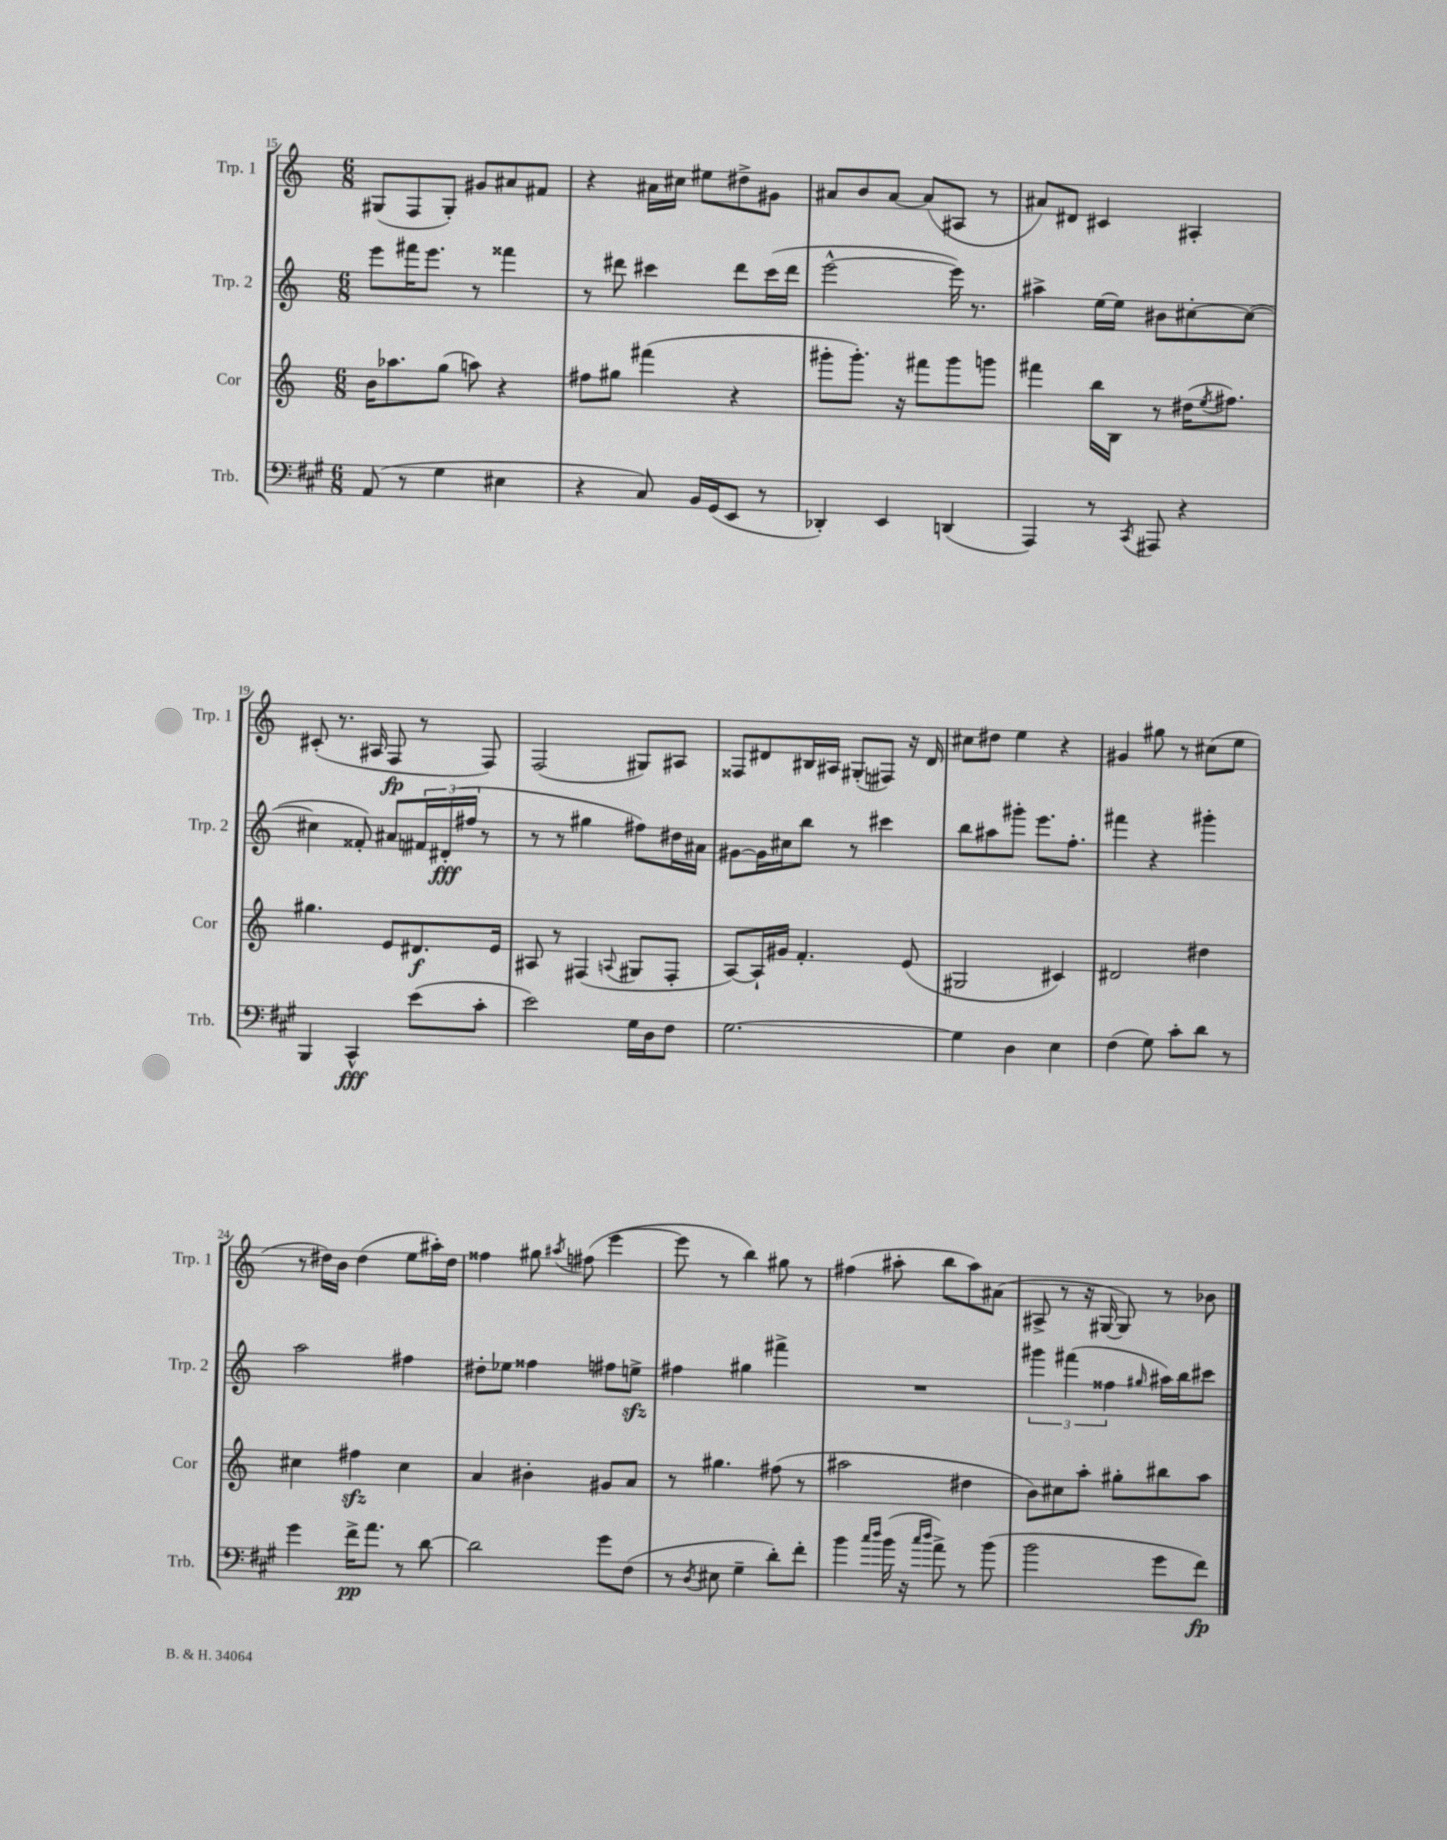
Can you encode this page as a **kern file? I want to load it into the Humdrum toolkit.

**kern	**dynam	**kern	**dynam	**kern	**dynam	**kern	**dynam
*part4	*part4	*part3	*part3	*part2	*part2	*part1	*part1
*staff4	*staff4	*staff3	*staff3	*staff2	*staff2	*staff1	*staff1
*I"Trb.	*	*I"Cor	*	*I"Trp. 2	*	*I"Trp. 1	*
*I'Trb.	*	*I'Cor	*	*I'Trp. 2	*	*I'Trp. 1	*
*clefF4	*	*clefG2	*	*clefG2	*	*clefG2	*
*k[f#c#g#]	*	*k[]	*	*k[]	*	*k[]	*
*M6/8	*	*M6/8	*	*M6/8	*	*M6/8	*
=15	=15	=15	=15	=15	=15	=15	=15
(8AA/	.	16b\KL	.	8eee\L	.	(8G#X/L	.
.	.	8.aa-X\	.	.	.	.	.
8r	.	.	.	16fff#X\K	.	8F/	.
.	.	.	.	8.eee\J	.	.	.
4G#\	.	(8gg\J	.	.	.	8G#'/J)	.
.	.	8aan\)	.	8r	.	8g#X/L	.
4E#X\	.	4r	.	4fff##X\	.	8a#X/	.
.	.	.	.	.	.	8f#X/J	.
=16	=16	=16	=16	=16	=16	=16	=16
4r	.	8ff#X\L	.	8r	.	4r	.
.	.	8gg#X\J	.	8ddd#X\	.	.	.
8C#/)	.	(4fff#X\	.	4ccc#X\	.	16a#X\LL	.
.	.	.	.	.	.	16cc#X\JJ	.
16BB/LL	.	.	.	.	.	8ee#X\L	.
(16GG#/J	.	.	.	.	.	.	.
8EE/J	.	4r	.	8ddd#\L	.	8dd#X^\	.
8r	.	.	.	(16ccc#\L	.	8g#X\J	.
.	.	.	.	16ddd#\JJ	.	.	.
=17	=17	=17	=17	=17	=17	=17	=17
4DD-X'/)	.	8ggg#X'\L	.	[2eee^^\	.	8a#X/L	.
.	.	8.ggg#'\J)	.	.	.	8b/	.
4EE/	.	.	.	.	.	[8a#/J	.
.	.	16r	.	.	.	.	.
.	.	8fff#X\L	.	.	.	(8a#/L]	.
(4DDn/	.	8ggg#\	.	16eee\])	.	8A#X/J	.
.	.	.	.	8.r	.	.	.
.	.	8gggn\J	.	.	.	8r	.
=18	=18	=18	=18	=18	=18	=18	=18
4AAA/)	.	4fff#X\	.	4aa#X^\	.	8a#X/L)	.
.	.	.	.	.	.	8d#X/J	.
8r	.	16bb\LL	.	[16ee\LL	.	4c#X/	.
.	.	16B\JJ	.	16ee\JJ]	.	.	.
8qCC#/	.	.	.	.	.	.	.
8AAA#X/	.	8r	.	8b#X\L	.	.	.
4r	.	(16dd#X\KL	.	[8cc#X'\	.	4A#X'/	.
.	.	8qee/	.	.	.	.	.
.	.	8.ff#X\J)	.	.	.	.	.
.	.	.	.	(8cc#\J_	.	.	.
!!LO:LB:g=z
=19	=19	=19	=19	=19	=19	=19	=19
4BBB/	.	4.gg#X\	.	4cc#X\]	.	(8c#X'/	.
.	.	.	.	.	.	8.r	.
4CC#^^/	fff	.	.	8f##X'/)	.	.	.
.	.	.	.	.	.	16A#X/	.
.	.	8e/L	.	8a#X/L	.	8F/	fp
(8e\L	.	8.d#X/	f	24f#X/L	.	8r	.
.	.	.	.	(24d#X'/	fff	.	.
.	.	.	.	24ff#X/JJ	.	.	.
8c#'\J	.	.	.	8r	.	8F/)	.
.	.	16e/Jk	.	.	.	.	.
=20	=20	=20	=20	=20	=20	=20	=20
2e\)	.	8A#X/	.	8r	.	(2F/	.
.	.	8r	.	8r	.	.	.
.	.	(4F#X/	.	4gg#X\	.	.	.
.	.	8qqAn/	.	.	.	.	.
16G#\LL	.	8G#X/L	.	8ff#X\L)	.	8G#X/L)	.
16D\J	.	.	.	.	.	.	.
8F#\J	.	8F#'/J	.	16dd#X\L	.	8A#X/J	.
.	.	.	.	16a#X\JJ	.	.	.
=21	=21	=21	=21	=21	=21	=21	=21
[2.G#\	.	[8A/L)	.	[8g#X\L	.	8F##X/L	.
.	.	16A`/L]	.	16g#\L]	.	8d#X/	.
.	.	16g#X/JJ	.	16cc#X\J	.	.	.
.	.	4.f'/	.	8bb\J	.	16B#X/L	.
.	.	.	.	.	.	16A#X/JJ	.
.	.	.	.	8r	.	(8G#X'/L	.
.	.	.	.	4ccc#X\	.	8F#X/J)	.
.	.	(8e/	.	.	.	16r	.
.	.	.	.	.	.	16d#/	.
=22	=22	=22	=22	=22	=22	=22	=22
4G#\]	.	2G#X/	.	8bb\L	.	8cc#X\L	.
.	.	.	.	8aa#X\	.	8dd#X\J	.
4D\	.	.	.	8ggg#X'\J	.	4ee\	.
.	.	.	.	8.eee\L	.	.	.
4E\	.	4c#X/)	.	.	.	4r	.
.	.	.	.	8.ff'\J	.	.	.
=23	=23	=23	=23	=23	=23	=23	=23
(4F#\	.	2d#X/	.	4fff#X\	.	4g#X/	.
8G#\)	.	.	.	4r	.	8gg#X\	.
8c#'\L	.	.	.	.	.	8r	.
8d\J	.	4dd#X\	.	4ggg#X'\	.	(8cc#X\L	.
8r	.	.	.	.	.	8ee\J	.
!!LO:LB:g=z
=24	=24	=24	=24	=24	=24	=24	=24
4g#\	.	4cc#X\	.	2aa\	.	8r	.
.	.	.	.	.	.	16dd#X\LL)	.
.	.	.	.	.	.	16b\JJ	.
16f#^\KL	pp	4ff#Xzz\	.	.	.	(4dd#\	.
8.a\J	.	.	.	.	.	.	.
8r	.	4cc#\	.	4ff#X\	.	8ee\L	.
[8d\	.	.	.	.	.	16aa#X'\L)	.
.	.	.	.	.	.	16dd#\JJ	.
=25	=25	=25	=25	=25	=25	=25	=25
2d\]	.	4a/	.	8dd#X'\L	.	4ff##X\	.
.	.	.	.	8ee-X\J	.	.	.
.	.	4b#X'\	.	4ff##X\	.	8gg#X\	.
.	.	.	.	.	.	8qaa#X/	.
.	.	.	.	.	.	(8ff#X\	.
8g#\L	.	8g#X/L	.	8ff#X\L	.	[4eee\	.
(8F#\J	.	8a/J	.	8eenzz^\J	.	.	.
=26	=26	=26	=26	=26	=26	=26	=26
8r	.	8r	.	4ff#X\	.	8eee\]	.
8qD/	.	.	.	.	.	.	.
8E#X\	.	4.gg#X\	.	.	.	8r	.
4G#~\	.	.	.	4gg#X\	.	4bb\)	.
8d'\L)	.	(8ff#X\	.	4fff#X^\	.	8gg#X\	.
8f#'\J	.	8r	.	.	.	8r	.
=27	=27	=27	=27	=27	=27	=27	=27
4b\	.	2aa#X\	.	2.r	.	(4ff#X\	.
16qqcc#/LL	.	.	.	.	.	.	.
16qqdd/JJ	.	.	.	.	.	.	.
(16b\	.	.	.	.	.	8aa#X'\	.
16r	.	.	.	.	.	.	.
16qqcc#/LL	.	.	.	.	.	.	.
16qqdd/JJ	.	.	.	.	.	.	.
8a^\)	.	.	.	.	.	8bb\L	.
8r	.	4dd#X\	.	.	.	8aa#\)	.
(8b\	.	.	.	.	.	(8a#X\J	.
=28	=28	=28	=28	=28	=28	=28	=28
2b\	.	8b\L)	.	6ggg#X\	.	8A#X^/	.
.	.	8cc#X\	.	.	.	8r	.
.	.	.	.	(6fff#X\	.	.	.
.	.	8aa'\J	.	.	.	16r	.
.	.	.	.	.	.	[16G#X/	.
.	.	.	.	6ff##X\	.	.	.
.	.	8gg#X'\L	.	.	.	8G#/])	.
.	.	.	.	16qqgg#X/	.	.	.
8g#\L	.	8bb#X\	.	16aa#X\LL)	.	8r	.
.	.	.	.	16bb\J	.	.	.
8f#\J)	fp	8aa\J	.	8ccc#X\J	.	8b-X\	.
==	==	==	==	==	==	==	==
*-	*-	*-	*-	*-	*-	*-	*-
